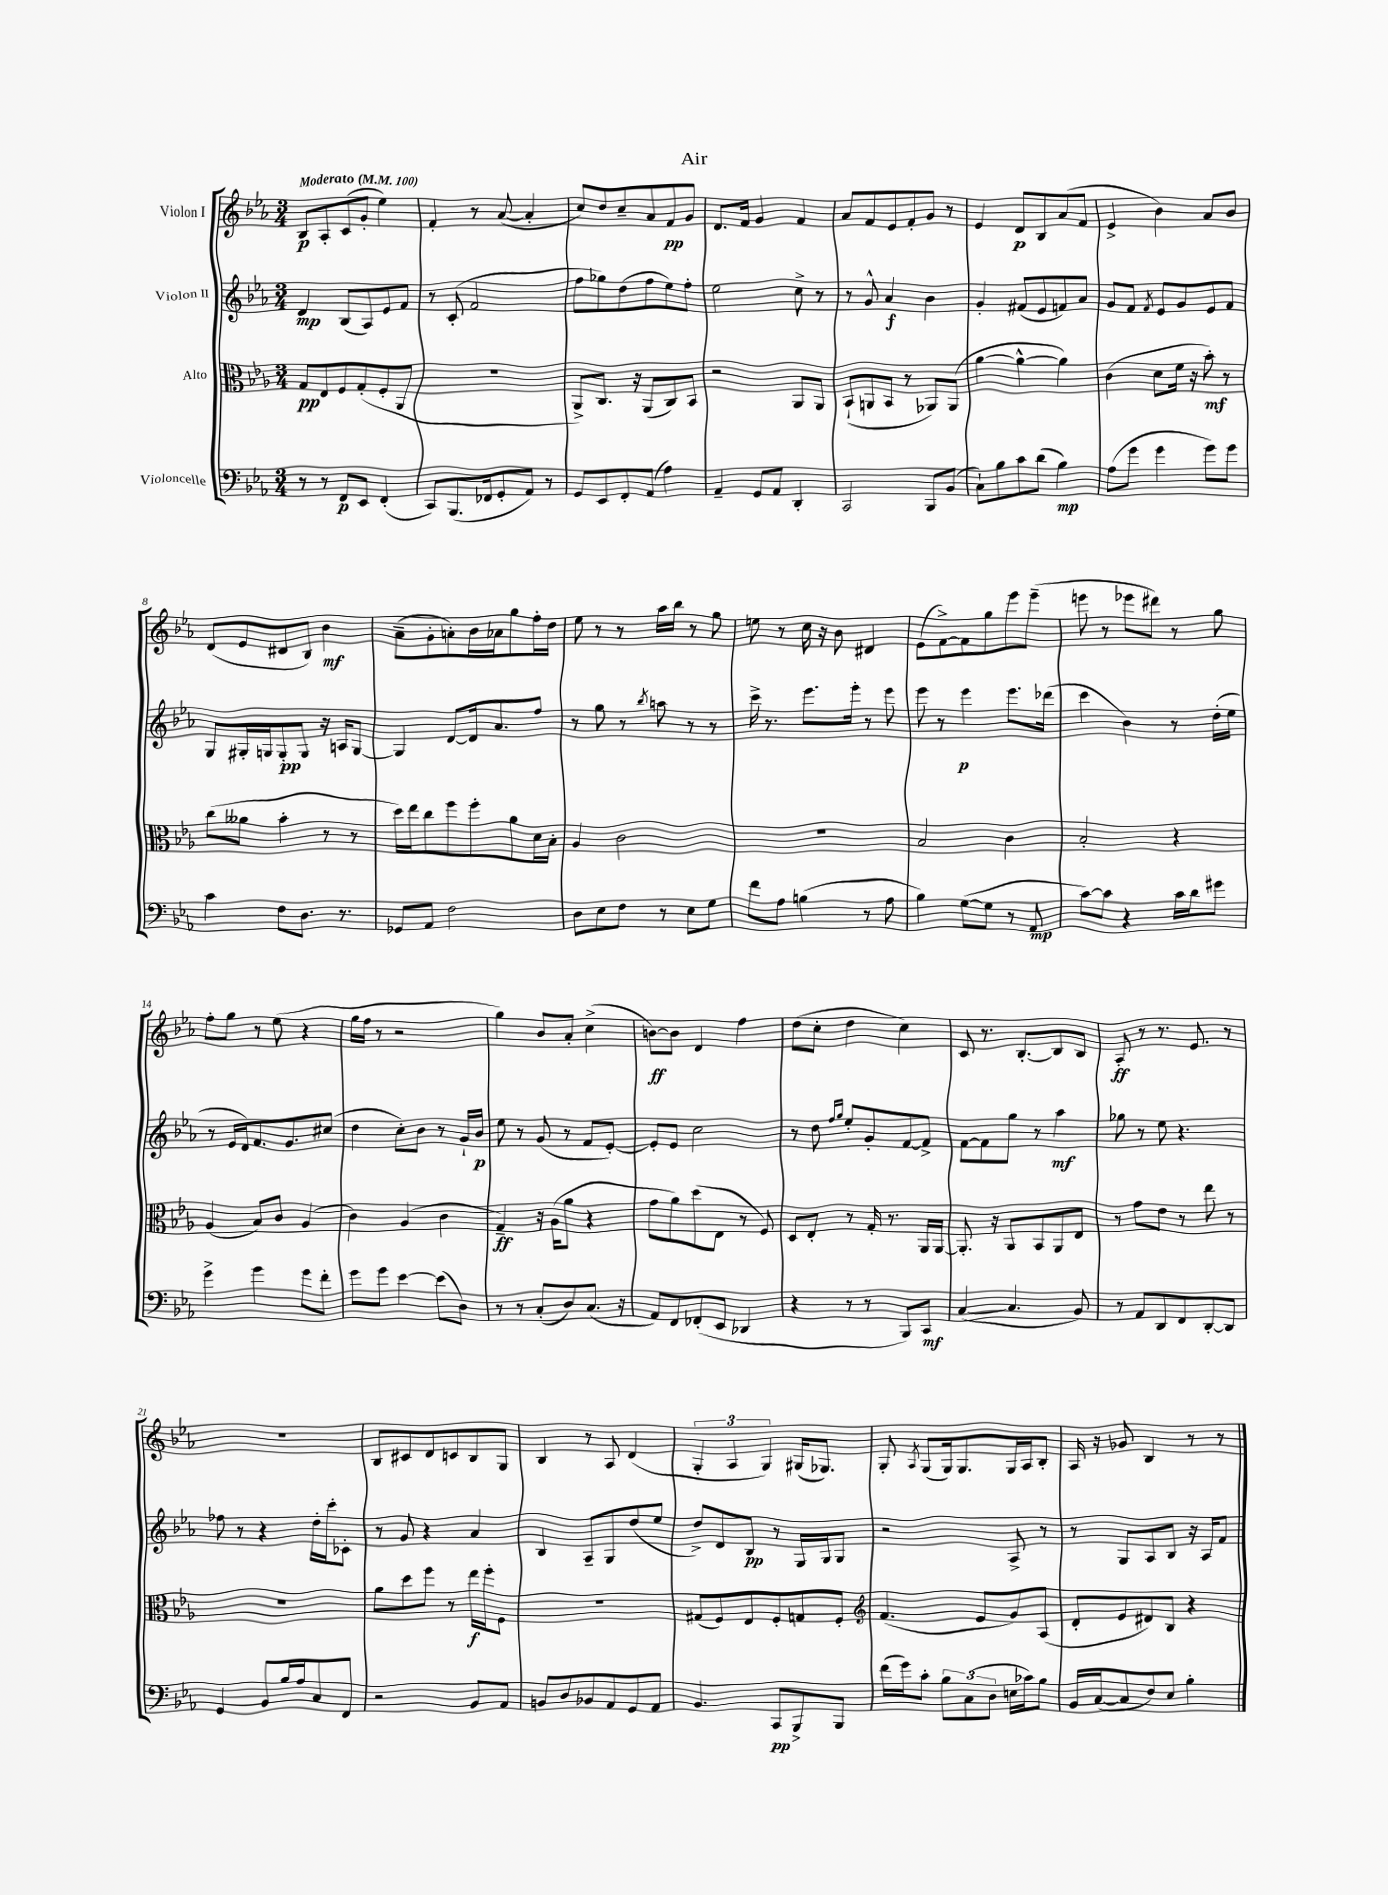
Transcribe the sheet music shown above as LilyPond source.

\header { title = "Air" }
<<
\new StaffGroup <<
\new Staff = "s0" \with { instrumentName = "Violon I" } {
    \clef treble \key ees \major \numericTimeSignature \time 3/4 \tempo "Moderato" 4 = 100
    \autoBeamOff bes8[\p aes8-. c'8( g'8]-. ees''4) |
    f'4-. r8 aes'8~( aes'4-. |
    c''8[) d''8 c''8-- aes'8 f'8\pp g'8] |
    d'8.[ f'16] g'4 f'4 |
    aes'8[ f'8 ees'8 f'8-. g'8] r8 |
    ees'4 d'8[\p bes8 aes'8( f'8] |
    ees'4-> bes'4) aes'8[ bes'8] |
    d'8[( ees'8 dis'8 bes8]) bes'4\mf |
    aes'8[--( g'8-. a'8-.) bes'16 aes'16 g''8 f''16-. d''16] |
    ees''8 r8 r8 aes''16[ bes''16] r8 g''8 |
    e''8 r8 c''16 r16 bes'8 dis'4 |
    ees'8[( f'8~->) f'8 g''8 ees'''8 ees'''8]--( |
    e'''8 r8 ees'''8[ dis'''8]) r8 g''8 |
    f''8[-. g''8] r8 ees''8( r4 |
    g''16[ f''16] r8 r2 |
    g''4) bes'8[ aes'8]-. c''4->( |
    b'8[~\ff) b'8] d'4 f''4 |
    d''8[( c''8]-. d''4 c''4) |
    c'8 r8. bes8.[~-. bes8 bes8] |
    aes8-.\ff r8 r8. ees'8. r8 |
    R2. |
    bes8[ cis'8 d'8 c'8 bes8 g8] |
    bes4 r8 aes8 d'4( |
    \tuplet 3/2 { g4-. aes4 g4) } gis16[( ges8.]) |
    g8-. \acciaccatura { aes8 } g8[( g16) g8. g16 aes16 bes8]-. |
    aes16 r16 ges'8 bes4 r8 r8 \bar "|." |
}
\new Staff = "s1" \with { instrumentName = "Violon II" } {
    \clef treble \key ees \major \numericTimeSignature \time 3/4
    \autoBeamOff d'4\mp bes8[( aes8) ees'8 f'8] |
    r8 c'8-.( f'2 |
    f''8[ ges''8) d''8( f''8 ees''8) f''8]-. |
    ees''2 c''8-> r8 |
    r8 g'8-^ aes'4\f bes'4 |
    g'4-. fis'8[( ees'8 f'8) aes'8] |
    g'8[ f'8] \acciaccatura { f'8 } ees'8[ g'8 ees'8 f'8] |
    g8[ gis16-. g16 g8-.\pp g8] r16 a16[ g8]~ |
    g4 d'8[~ d'16 aes'8. f''8] |
    r8 g''8 r8 \acciaccatura { bes''8 } a''8 r8 r8 |
    c'''16-> r8. ees'''8.[ ees'''16]-. r8 ees'''8 |
    ees'''8 r8 ees'''4\p ees'''8.[ des'''16]( |
    c'''4 bes'4) r8 d''16[-.( ees''16] |
    r8 ees'16[ d'16) f'8. g'8. cis''8]( |
    d''4 c''8[-.) bes'8] r8 g'16[-! bes'16]\p |
    ees''8 r8 g'8( r8 f'8[ ees'8]~-.) |
    ees'8[-. ees'8] c''2 |
    r8 d''8 \grace { f''16[ g''16] } ees''8[-. g'8-. f'8~ f'8]-> |
    f'8[~ f'8 g''8] r8 aes''4\mf |
    ges''8 r8 ees''8 r4. |
    fes''8 r8 r4 d''16[-. c'''16-. ces'8]-. |
    r8 g'8 r4 aes'4 |
    bes4 aes8[-- g8 d''8( ees''8] |
    d''8[->) d'8 bes8]\pp r8 g16[ g16 g8] |
    r2 aes8-> r8 |
    r8 g8[ aes8 bes8] r16 aes16[ f'8] \bar "|." |
}
\new Staff = "s2" \with { instrumentName = "Alto" } {
    \clef alto \key ees \major \numericTimeSignature \time 3/4
    \autoBeamOff g8[\pp ees8 f8 g8-.( f8-. aes,8] |
    R2. |
    aes,8[->) c8.] r16 aes,8[( c8) bes,8] |
    r2 aes,8[ aes,8] |
    bes,8[-!( a,8 bes,8] r8 aes,8[) aes,8]( |
    aes'4~ aes'4~-^ aes'4) |
    c'4( d'8[ f'16] r16 bes'8-.\mf) r8 |
    c''8[( aeses'8] bes'4-. r8 r8 |
    d''16[) ees''16 c''8 f''8 f''8-. aes'8 d'16 bes16]-. |
    aes4 c'2 |
    R2. |
    bes2 c'4 |
    bes2-. r4 |
    aes4( bes8[) c'8] aes4( |
    c'4) aes4( c'4 |
    g4--\ff) r16 aes16[( aes'8] r4 |
    g'8[ aes'8) d''8( ees8] r8 f8) |
    d8[ ees8]-. r8 g16-. r8. aes,16[ aes,16]~ |
    aes,8.-. r16 aes,8[ bes,8 aes,8 ees8] |
    r8 g'8[ ees'8] r8 ees''8 r8 |
    R2. |
    aes'8[ d''8 f''8] r8 ees''16[\f f''16-. f8] |
    R2. |
    gis8[( f8) ees8 f8-. g8 f8]-. |
    \clef treble f'4.( ees'8[ g'8) aes8]( |
    d'8[-. ees'8 dis'8) bes8] r4 \bar "|." |
}
\new Staff = "s3" \with { instrumentName = "Violoncelle" } {
    \clef bass \key ees \major \numericTimeSignature \time 3/4
    \autoBeamOff r8 r8 f,8[\p ees,8] f,4-.( |
    c,8[) bes,,8.( fes,16 g,8-. aes,8]) r8 |
    g,8[ ees,8 f,8-. aes,8]( aes4) |
    aes,4-- g,8[ aes,8] d,4-. |
    c,2 bes,,8[ bes,8]( |
    c8[-!) bes8 c'8 d'8]( bes4\mp) |
    aes8[( g'8] g'4 g'8[) g'8] |
    c'4 f8[ d8.] r8. |
    ges,8[ aes,8] f2 |
    d8[ ees8 f8] r8 ees8[ g8] |
    f'8[ aes8] b4( r8 aes8 |
    bes4) g8[~( g8] r8 aes,8\mp |
    c'8[~) c'8] r4 c'16[ d'16 gis'8] |
    g'4-> g'4 g'8[ f'8]-. |
    g'8[ g'8] ees'4~ ees'8[( d8]) |
    r8 r8 c8[-.( d8) c8.]( r16 |
    aes,8[) f,8 fes,8-.( ees,8] des,4 |
    r4 r8 r8 bes,,8[) c,8]\mf |
    c4~( c4. bes,8) |
    r8 aes,8[ d,8 f,8 d,8~-. d,8] |
    g,4 bes,8[ bes16 aes16 c8 f,8] |
    r2 bes,8[ aes,8] |
    b,8[ d8 bes,8 aes,8 g,8 aes,8] |
    bes,4. c,8[\pp bes,,8-> bes,,8] |
    f'16[( g'16) c'8]-. \tuplet 3/2 { bes8[ c8( d8] } e16[ ces'16) bes8] |
    bes,16[ c16~( c8 f8) ees8] bes4-. \bar "|." |
}
>>
>>
